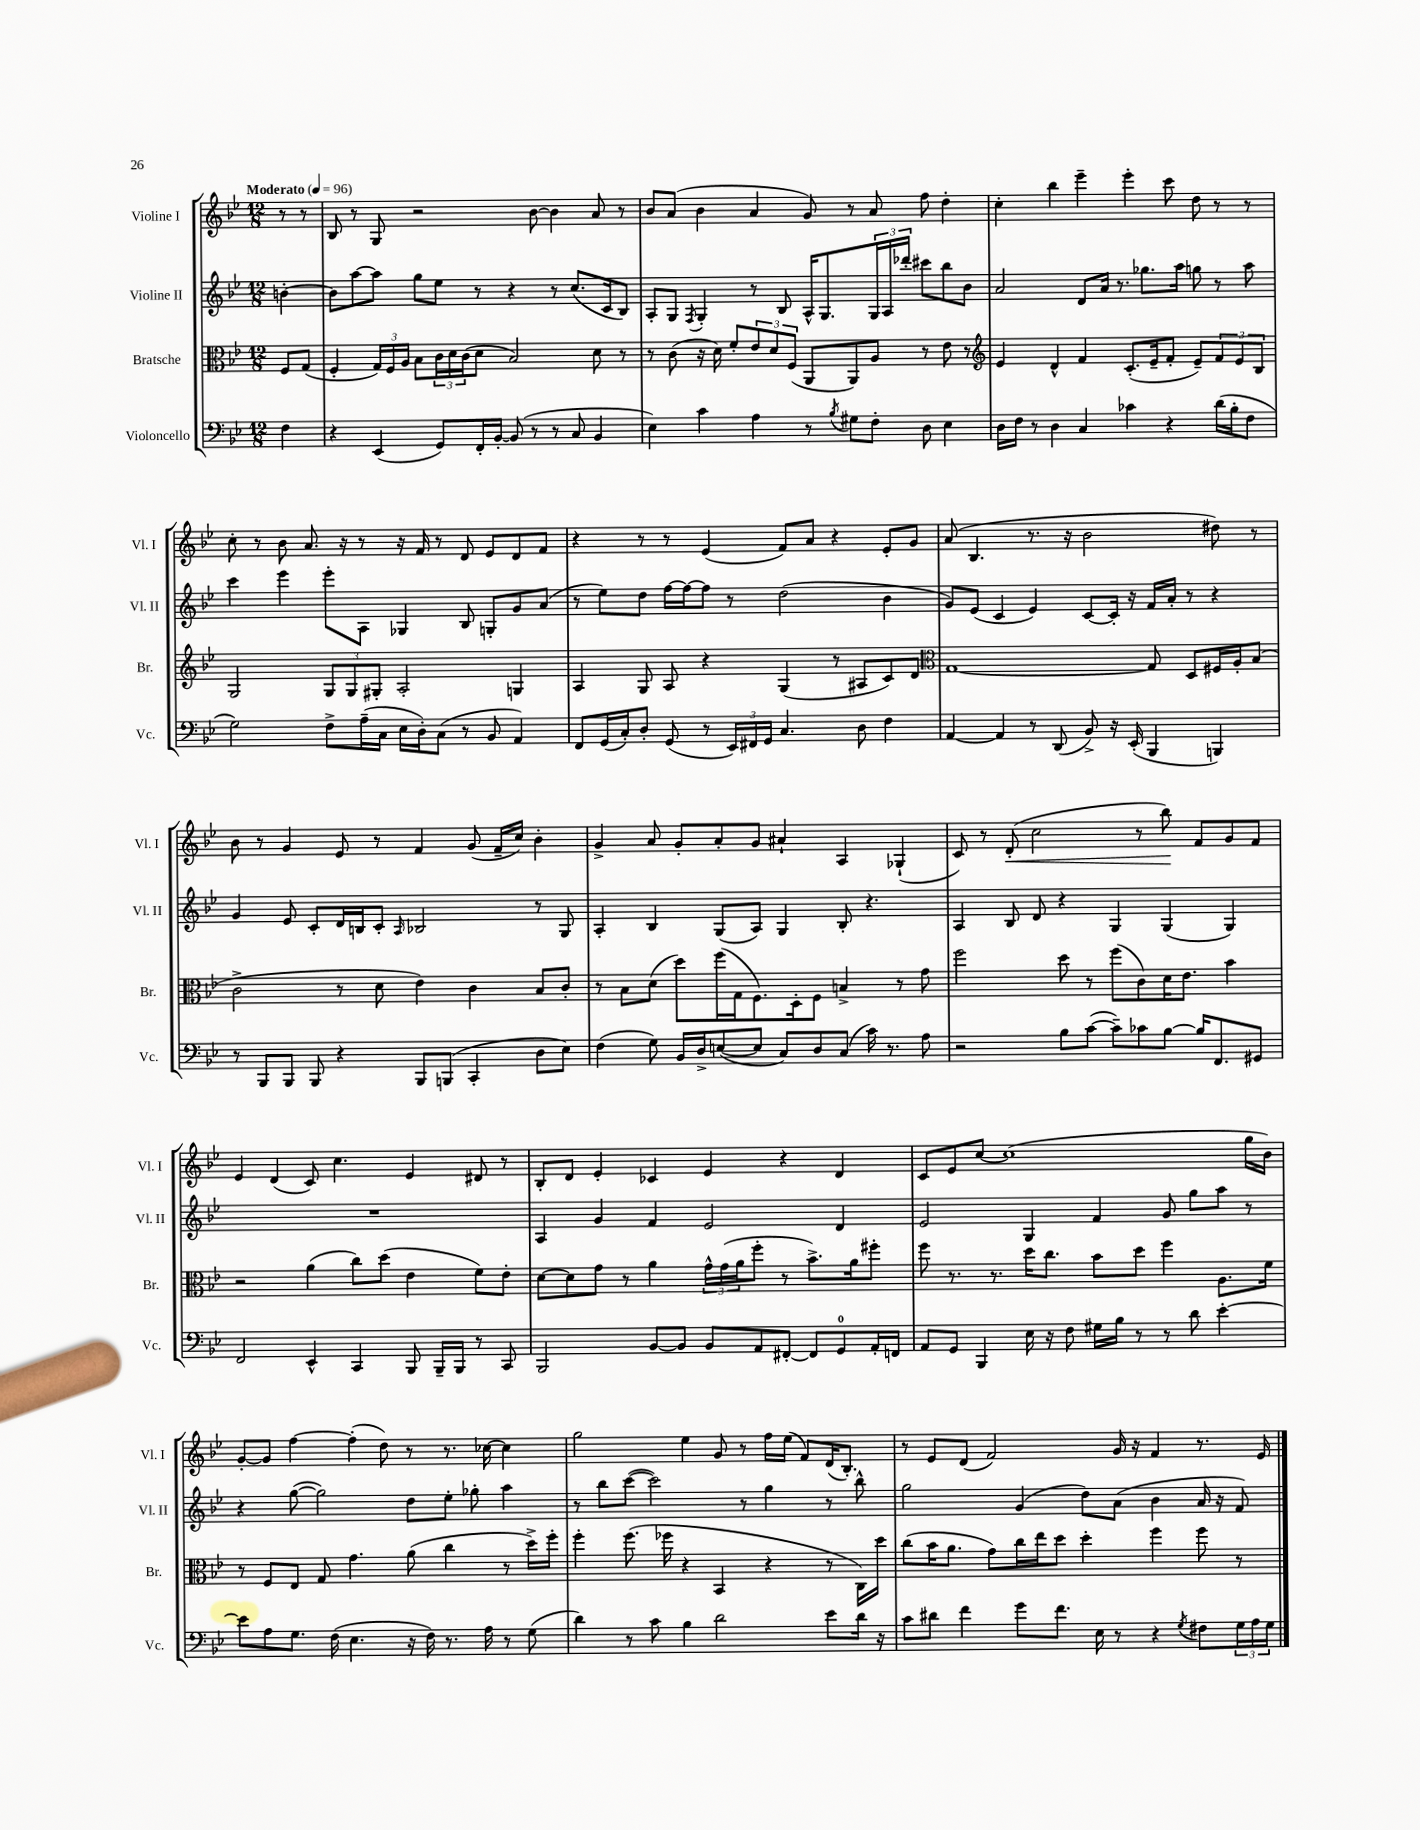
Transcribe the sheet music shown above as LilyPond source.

<<
\new StaffGroup <<
\new Staff = "s0" \with { instrumentName = "Violine I" shortInstrumentName = "Vl. I" } {
    \clef treble \key bes \major \numericTimeSignature \time 12/8 \partial 4 \tempo "Moderato" 4 = 96
    r8 r8 |
    bes8 r8 g8 r2 bes'8~ bes'4 a'8 r8 |
    bes'8 a'8( bes'4 a'4 g'8) r8 a'8 f''8 d''4-. |
    c''4-. bes''4 ees'''4-- ees'''4-. c'''8 d''8 r8 r8 |
    c''8-. r8 bes'8 a'8. r16 r8 r16 f'16 r8 d'8 ees'8 d'8 f'8 |
    r4 r8 r8 ees'4( f'8) a'8 r4 ees'8-. g'8 |
    a'8( bes4. r8. r16 bes'2 dis''8) r8 |
    bes'8 r8 g'4 ees'8 r8 f'4 g'8( f'16-- c''16) bes'4-. |
    g'4-> a'8 g'8-. a'8-. g'8 ais'4-! a4 ges4-!( |
    c'8) r8 d'8-.\<( c''2 r8 bes''8\!) f'8 g'8 f'8 |
    ees'4 d'4( c'8) c''4. ees'4 dis'8 r8 |
    bes8-. d'8 ees'4-. ces'4 ees'4 r4 d'4 |
    c'8 ees'8 c''8~ c''1( g''16 bes'16) |
    g'8~-. g'8 f''4~ f''4-.( d''8) r8 r8. ces''16~ ces''4 |
    g''2 ees''4 g'8 r8 f''16 ees''16( f'8) d'16( bes8.-.) |
    r8 ees'8 d'8( f'2) g'16 r16 f'4 r8. ees'16 \bar "|." |
}
\new Staff = "s1" \with { instrumentName = "Violine II" shortInstrumentName = "Vl. II" } {
    \clef treble \key bes \major \numericTimeSignature \time 12/8 \partial 4
    b'4~-. |
    b'8 a''8~ a''8 g''8 ees''8 r8 r4 r8 c''8.( c'16 bes8) |
    a8-. g8 \acciaccatura { f8 } g4-. r8 bes8 a16-^ g8. \tuplet 3/2 { g16 a16 des'''16-. } cis'''8 bes''8 bes'8 |
    a'2 d'8 a'16 r8. ges''8. a''16 g''8 r8 a''8 |
    c'''4 ees'''4 ees'''8-. a8 ges4 bes8 g8-. g'8 a'8( |
    r8 ees''8) d''8 f''16~ f''16~ f''8 r8 d''2( bes'4 |
    g'8) ees'8( c'4 ees'4) c'8~ c'16-. r16 f'16 a'16-. r8 r4 |
    g'4 ees'8 c'8-. d'16 b16 c'8-. \grace { a16 } bes2 r8 g8 |
    a4-. bes4 g8( a8) g4 bes8-. r4. |
    a4 bes8 d'8 r4 g4 g4( g4) |
    R1. |
    a4 g'4 f'4 ees'2 d'4 |
    ees'2 g4 f'4 g'8 g''8 a''8 r8 |
    r4 g''8~( g''2) d''8 ees''8-. ges''8-. a''4 |
    r8 bes''8 c'''8~( c'''2) r8 g''4 r8 bes''8-^ |
    g''2 g'4( d''8) a'8( bes'4 a'16 r16 f'8) \bar "|." |
}
\new Staff = "s2" \with { instrumentName = "Bratsche" shortInstrumentName = "Br." } {
    \clef alto \key bes \major \numericTimeSignature \time 12/8 \partial 4
    f8 g8( |
    f4-. \tuplet 3/2 { g16) f16 a16 } bes8 \tuplet 3/2 { c'16 d'16 c'16( } d'8 bes2) d'8 r8 |
    r8 c'8( r16 d'16) f'8-. \tuplet 3/2 { ees'8 d'8 f8( } a,8 a,8) a8 r8 ees'8 r8 |
    \clef treble ees'4 d'4-^ f'4 c'8.-.( ees'16-- f'8-. ees'8--) \tuplet 3/2 { f'8 ees'8 bes8 } |
    g2 \tuplet 3/2 { g8 g8 gis8-. } a2-. g4 |
    a4 g8 a8 r4 g4( r8 ais8 c'8) d'8 |
    \clef alto g1~ g8 d8 fis16 a16-. bes8( |
    c'2-> r8 d'8 ees'4) c'4 bes8 c'8-. |
    r8 bes8 d'8( d''8) f''16( g16 f8.) d16-. f8 b4-> r8 g'8 |
    f''2 d''8 r8 f''8( c'8) d'16 ees'8. bes'4 |
    r2 a'4( c''8) d''8( ees'4 f'8) ees'8-. |
    d'8~ d'8 g'8 r8 a'4 \tuplet 3/2 { g'16-^ g'16( a'16 } f''8-. r8 bes'8.->) a'16 fis''8-. |
    f''8 r8. r8. d''16 c''8. bes'8 d''8 f''4 a8. f'16 |
    r8 f8 ees8 g8 g'4. a'8( c''4 r8 d''16->) f''16-. |
    f''4-. f''8.( fes''16 r4 bes,4 r4 r8 c16) d''16 |
    c''8( bes'16 a'8. g'8) c''16 ees''16 d''8 d''4-. f''4 f''8 r8 \bar "|." |
}
\new Staff = "s3" \with { instrumentName = "Violoncello" shortInstrumentName = "Vc." } {
    \clef bass \key bes \major \numericTimeSignature \time 12/8 \partial 4
    f4 |
    r4 ees,4( g,8) f,16-. bes,16~-. bes,8( r8 r8 c8 bes,4 |
    ees4) c'4 a4 r8 \acciaccatura { bes8 } gis8 f8-. d8 ees4 |
    d16 f16 r8 d4 c4 ces'4 r4 d'16( bes16-. f8 |
    g2) f8-> a16--( c16 ees16 d16-.) c8( r8 bes,8 a,4) |
    f,8 g,16( c16-.) d8-. g,8( r8 \tuplet 3/2 { ees,16) fis,16 g,16 } c4. d8 f4 |
    a,4~ a,4 r8 d,8( bes,8->) r16 ees,16-.( bes,,4 b,,4) |
    r8 bes,,8 bes,,8 bes,,8 r4 bes,,8 b,,8( c,4-. d8 ees8) |
    f4( g8) bes,16 d16-> e8~( e8 c8) d8 c8( c'16) r8. a8 |
    r2 bes8 c'8~( c'8--) ces'8 bes8~ bes16 f,8. gis,8 |
    f,2 ees,4-^ c,4 bes,,8 bes,,16-- bes,,16 r8 c,8 |
    bes,,2 bes,8~ bes,8 bes,8 a,8 fis,8~-. fis,8 g,8-0 a,16-. f,16 |
    a,8 g,8 bes,,4 ees16 r16 f8 gis16 bes16 r8 r8 d'8 ees'4~-. |
    ees'8 a8 g8. f16( ees4. r16 f16) r8. a16 r8 g8( |
    d'4) r8 c'8 bes4 d'2 ees'8 d'16 r16 |
    c'8 dis'8 f'4 g'8 f'8. ees16 r8 r4 \acciaccatura { g8 } fis8 \tuplet 3/2 { g16 a16 g16 } \bar "|." |
}
>>
>>
\layout { \context { \Score \remove "Bar_number_engraver" } }
